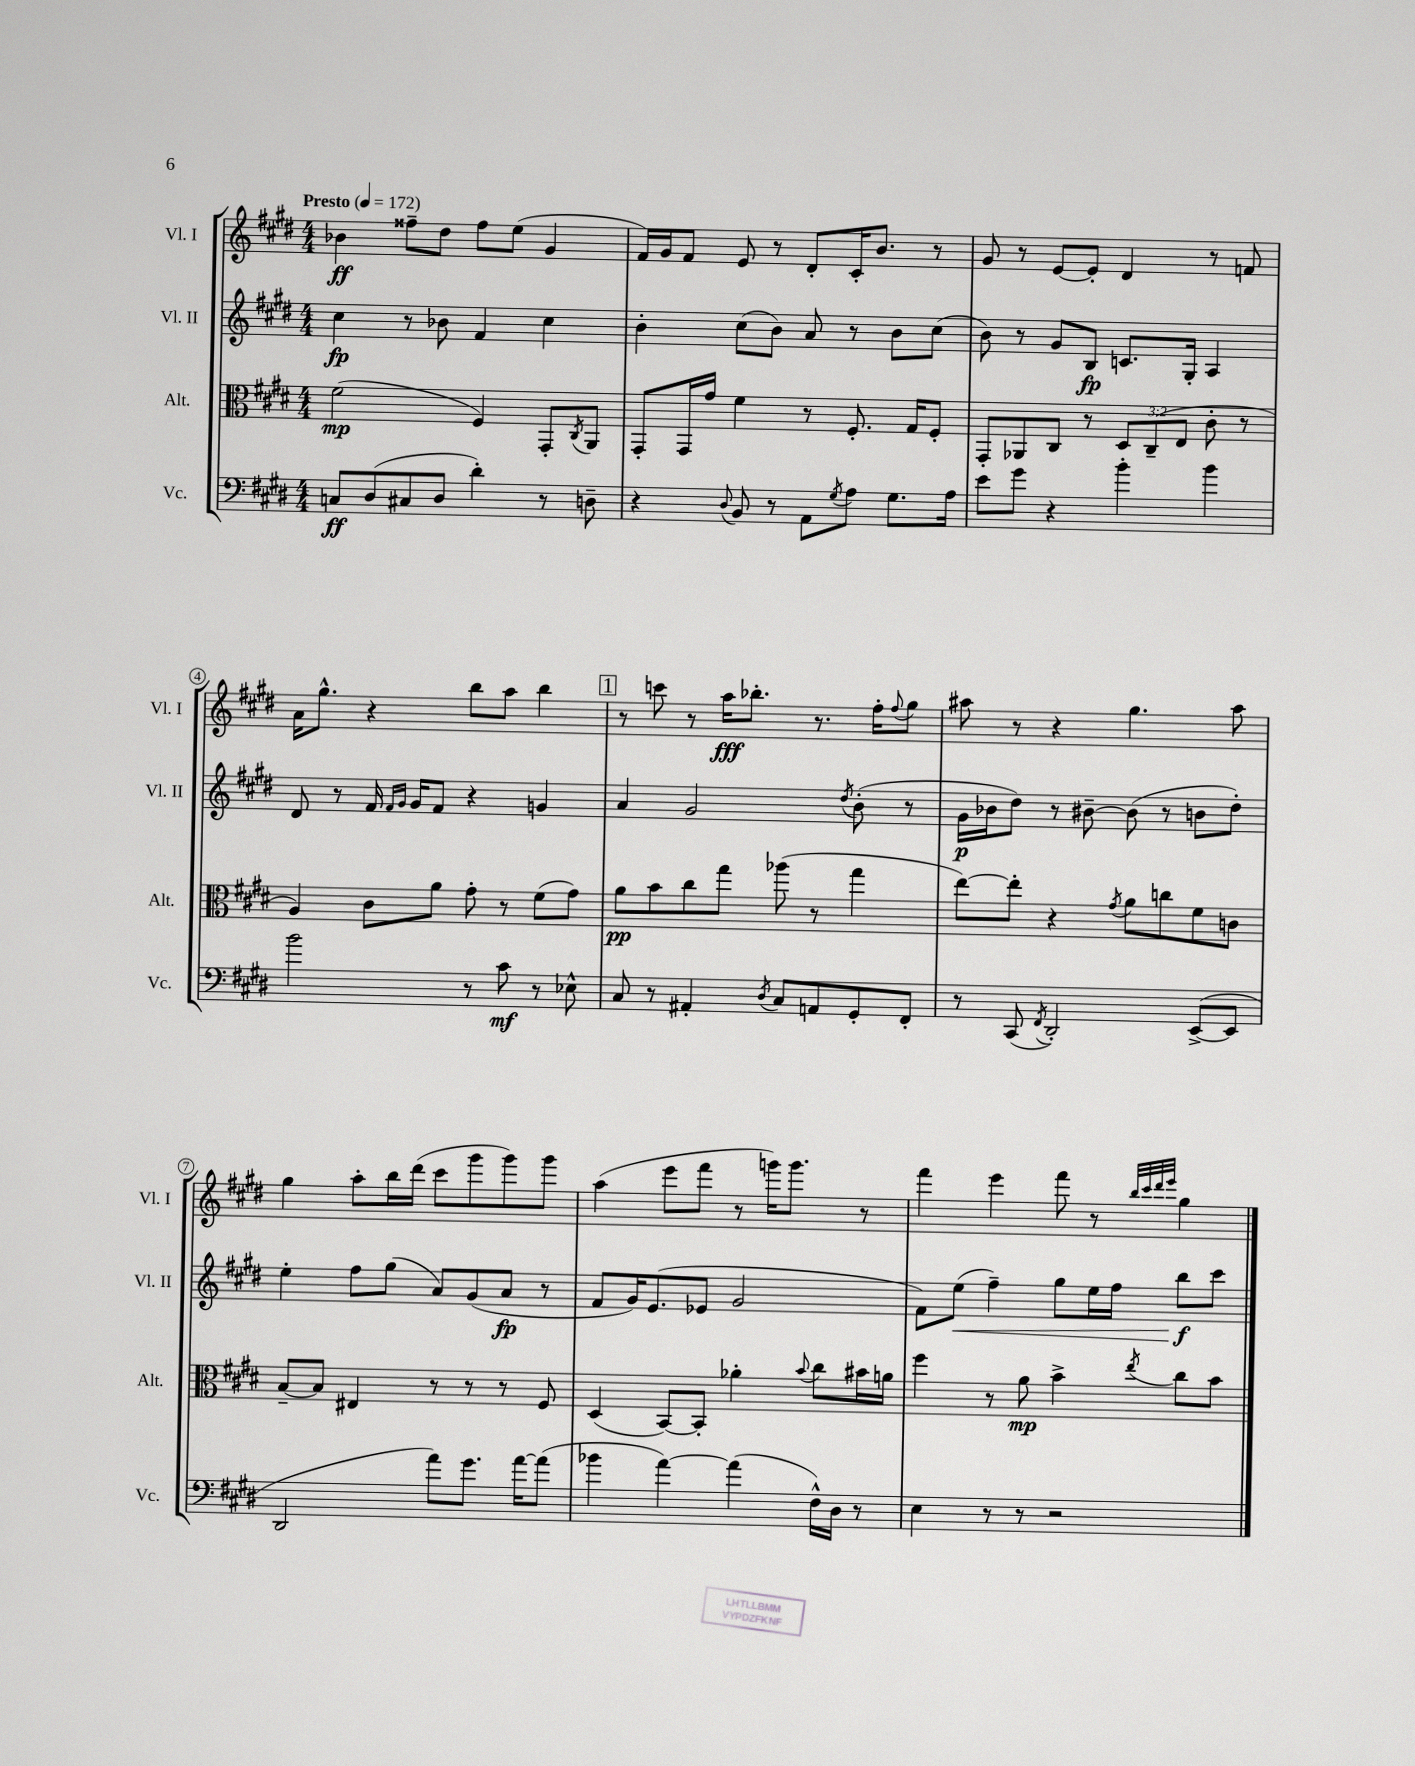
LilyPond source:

<<
\new StaffGroup <<
\new Staff = "s0" \with { instrumentName = "Vl. I" shortInstrumentName = "Vl. I" } {
    \clef treble \key e \major \numericTimeSignature \time 4/4 \tempo "Presto" 4 = 172
    bes'4\ff fisis''8-- dis''8 fisis''8 e''8( gis'4 |
    fis'16) gis'16 fis'8 e'8 r8 dis'8-. cis'16-. b'8. r8 |
    gis'8 r8 e'8~ e'8-. dis'4 r8 f'8 |
    a'16 gis''8.-^ r4 b''8 a''8 b''4 |
    \mark \markup { \box "1" } r8 c'''8 r8 a''16\fff bes''8.-. r8. fis''16-. \appoggiatura { fis''8 } gis''8 |
    ais''8 r8 r4 gis''4. ais''8 |
    gis''4 a''8-. b''16 dis'''16( cis'''8 gis'''8 gis'''8) gis'''8 |
    a''4( e'''8 fis'''8 r8 g'''16) g'''8. r8 |
    fis'''4 e'''4 fis'''8 r8 \grace { b''32 cis'''32 dis'''32 e'''32 } gis''4 \bar "|." |
}
\new Staff = "s1" \with { instrumentName = "Vl. II" shortInstrumentName = "Vl. II" } {
    \clef treble \key e \major \numericTimeSignature \time 4/4
    cis''4\fp r8 bes'8 fis'4 cis''4 |
    b'4-. cis''8( b'8) a'8 r8 b'8 cis''8( |
    b'8) r8 gis'8 b8\fp c'8. gis16-. a4 |
    dis'8 r8 fis'16 \grace { fis'16 gis'16 } gis'16 fis'8 r4 g'4 |
    \mark \markup { \box "1" } a'4 gis'2 \acciaccatura { dis''8 } b'8-.( r8 |
    gis'16\p bes'16 dis''8) r8 bis'8~-- bis'8( r8 b'8 dis''8-.) |
    e''4-. fis''8 gis''8( a'8) gis'8( a'8\fp r8 |
    fis'8 gis'16) e'8.( ees'8 gis'2 |
    fis'8) e''8\<( fis''4--) gis''8 e''16 fis''16 b''8\f\! cis'''8 \bar "|." |
}
\new Staff = "s2" \with { instrumentName = "Alt." shortInstrumentName = "Alt." } {
    \clef alto \key e \major \numericTimeSignature \time 4/4 \override Staff.TupletNumber.text = #tuplet-number::calc-fraction-text
    fis'2\mp( fis4) gis,8-. \acciaccatura { cis8 } a,8 |
    gis,8-. gis,16 gis'16 fis'4 r8 fis8.-. gis16 fis8-. |
    gis,8-. aes,8 cis8 r8 \tuplet 3/2 { dis8 cis8--( e8 } cis'8-. r8 |
    a4) cis'8 a'8 gis'8-. r8 fis'8( gis'8) |
    \mark \markup { \box "1" } a'8\pp b'8 cis''8 gis''8 aes''8( r8 gis''4 |
    e''8~) e''8-. r4 \acciaccatura { gis'8 } a'8 c''8 fis'8 c'8 |
    b8~-- b8 eis4 r8 r8 r8 fis8 |
    dis4( b,8~) b,8-. aes'4-. \appoggiatura { b'8 } cis''8 bis'16 a'16 |
    fis''4 r8 a'8\mp b'4-> \acciaccatura { e''8 } cis''8 b'8 \bar "|." |
}
\new Staff = "s3" \with { instrumentName = "Vc." shortInstrumentName = "Vc." } {
    \clef bass \key e \major \numericTimeSignature \time 4/4
    c8\ff dis8( cis8 dis8 dis'4-.) r8 d8-- |
    r4 \appoggiatura { dis8 } b,8 r8 a,8 \acciaccatura { gis8 } a8 gis8. a16 |
    e'8 gis'8 r4 b'4-. b'4 |
    b'2 r8 cis'8\mf r8 ees8-^ |
    \mark \markup { \box "1" } cis8 r8 ais,4-. \acciaccatura { dis8 } cis8 a,8 gis,8-. fis,8-. |
    r8 cis,8( \acciaccatura { fis,8 } dis,2-.) e,8~->( e,8 |
    dis,2 a'8) gis'8. a'16~ a'8( |
    bes'4 a'4~) a'4( fis16-^) dis16 r8 |
    e4 r8 r8 r2 \bar "|." |
}
>>
>>
\layout { \context { \Score \override BarNumber.stencil = #(make-stencil-circler 0.1 0.3 ly:text-interface::print) } }
